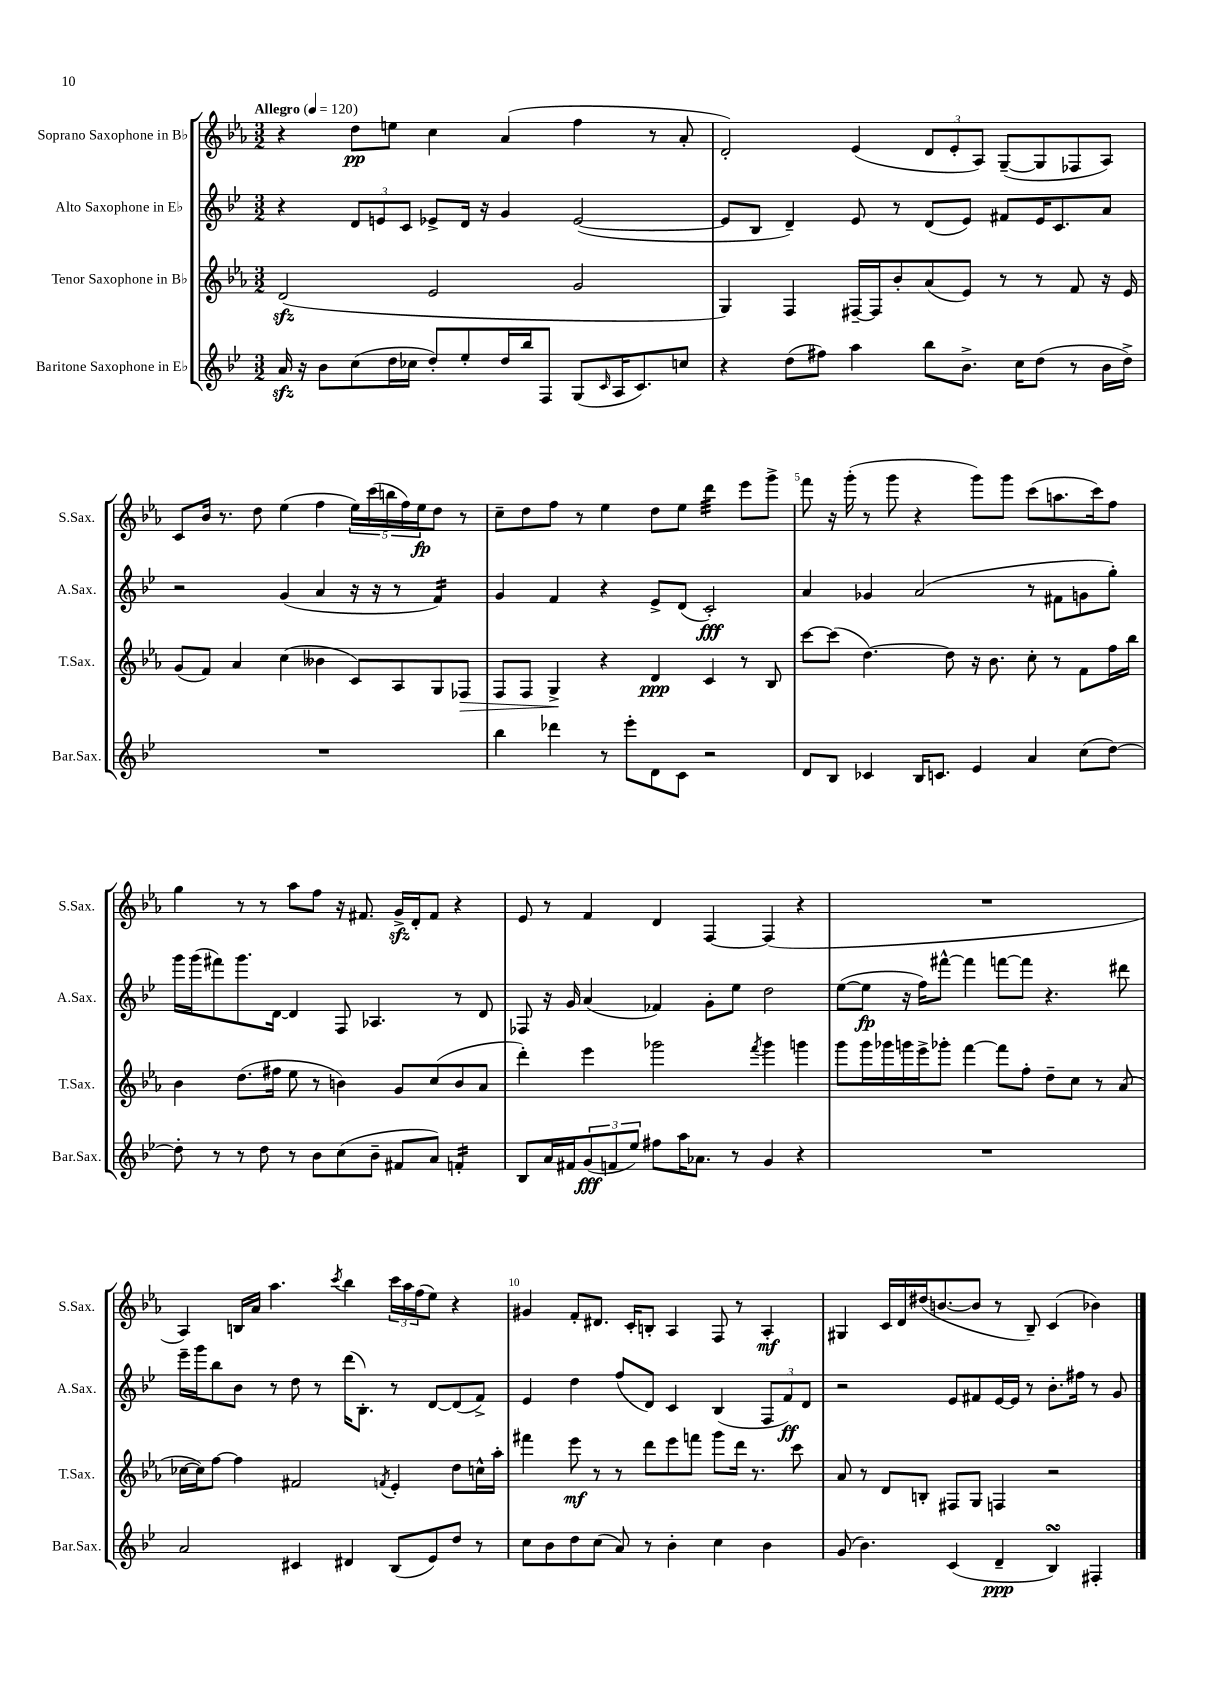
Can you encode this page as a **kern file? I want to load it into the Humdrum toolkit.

**kern	**kern	**kern	**kern
*staff4	*staff3	*staff2	*staff1
*clefG2	*clefG2	*clefG2	*clefG2
*k[b-e-]	*k[b-e-a-]	*k[b-e-]	*k[b-e-a-]
*M3/2	*M3/2	*M3/2	*M3/2
*MM120	*MM120	*MM120	*MM120
16a	(2d	4r	4r
16r	.	.	.
8b-	.	.	.
(8cc	.	12d	8dd
.	.	12e	.
16dd	.	.	8ee
.	.	12c	.
16cc-	.	.	.
8dd')	2e-	8e-^	4cc
8ee-'	.	16d	.
.	.	16r	.
16dd	.	4g	(4a-
16bb-	.	.	.
8F	.	.	.
(8G	2g	([2e-	4ff
16qqc	.	.	.
16A	.	.	.
8.c)	.	.	.
.	.	.	8r
8cc	.	.	8a-'
=	=	=	=
4r	4G)	8e-]	2d')
.	.	8B-	.
(8dd	4F	4d~)	.
8ff#)	.	.	.
4aa	[16F#~	8e-	(4e-
.	16F#]	.	.
.	8b-'	8r	.
8bb-	(8a-	(8d	12d
.	.	.	12e-'
8.b-^	8e-)	8e-)	.
.	.	.	12A-)
.	8r	8f#	([8G~
16cc	.	.	.
(8dd	8r	16e-	8G]
.	.	8.c	.
8r	8f	.	8F-
16b-	16r	8a	8A-)
16dd^)	16e-	.	.
=	=	=	=
1.r	(8g	2r	8c
.	8f)	.	16b-
.	.	.	8.r
.	4a-	.	.
.	.	.	8dd
.	(4cc	(4g	(4ee-
.	4b--	4a	4ff
.	8c)	16r	20ee-)
.	.	.	(20ccc
.	.	16r	.
.	.	.	20bb
.	8A-	8r	.
.	.	.	20ff)
.	.	.	20ee-
.	8G	4f)	8dd
.	8F-	.	8r
=	=	=	=
4bb-	8F	4g	8cc~
.	8F	.	8dd
4ddd-	4G^	4f	8ff
.	.	.	8r
8r	4r	4r	4ee-
8eee-'	.	.	.
8d	4d	8e-^	8dd
8c	.	(8d	8ee-
2r	4c	2c')	4ddd
.	8r	.	8eee-
.	8B-	.	8ggg^
=	=	=	=
8d	[8ccc	4a	8fff
8B-	(8ccc]	.	16r
.	.	.	(16ggg'
4c-	[4.dd)	4g-	8r
.	.	.	8ggg
16B-	.	(2a	4r
8.c	.	.	.
.	8dd]	.	.
4e-	16r	.	8ggg)
.	8.b-	.	.
.	.	.	8ggg
4a	8cc'	8r	(8ccc
.	8r	8f#	8.aa
(8cc	8f	8g	.
.	.	.	16ccc)
[8dd)	16ff	8gg')	8ff
.	16bb-	.	.
=	=	=	=
8dd']	4b-	16ggg	4gg
.	.	(16ggg	.
8r	.	8fff#)	.
8r	(8.dd	8.ggg	8r
8dd	.	.	8r
.	16ff#	[16d	.
8r	8ee-	4d]	8aa-
8b-	8r	.	8ff
(8cc	4b)	8F	16r
.	.	.	8.f#
8b-~	.	4.A-	.
8f#	8g	.	16g^
.	.	.	16d'
8a)	(8cc	.	8f#
4f'	8b	8r	4r
.	8a-	8d	.
=	=	=	=
8B-	4ddd')	8F-	8e-
16a	.	16r	8r
16f#	.	16g	.
(12g	4eee-	(4a	4f
12f	.	.	.
12ee-)	.	.	.
8ff#	2ggg-	4f-)	4d
16aa	.	.	.
8.a-	.	.	.
.	.	8g'	[4F
8r	.	8ee-	.
.	8qfff	.	.
4g	4ggg-	2dd	(4F]
4r	4ggg	.	4r
=	=	=	=
1.r	8ggg	([8ee-	1.r
.	16ggg	8ee-]	.
.	16ggg-	.	.
.	16ggg	16r	.
.	16eee-^	16ff)	.
.	8ggg-'	[8fff#^^	.
.	[4fff	4fff#]	.
.	8fff]	[8fff	.
.	8ff'	8fff]	.
.	8dd~	4.r	.
.	8cc	.	.
.	8r	.	.
.	(8a-	8ddd#	.
=	=	=	=
2a	[16cc-	16eee-~	4A-)
.	16cc-])	16ggg	.
.	[8ff	8bb-	.
.	4ff]	8b-	16B
.	.	.	16a-
.	.	8r	4.aa-
4c#	2f#	8dd	.
.	.	8r	.
.	.	.	8qccc
4d#	.	(16ddd	4bb-
.	.	8.B-')	.
.	8qf	.	.
(8B-	4e-'	8r	24ccc
.	.	.	24aa-
.	.	.	(24ff
8e-)	.	[8d	8ee-)
8dd	8dd	(8d]	4r
8r	16cc^^	8f^)	.
.	16aa-'	.	.
=	=	=	=
8cc	4fff#	4e-	4g#
8b-	.	.	.
8dd	8eee-	4dd	8f'
(8cc	8r	.	8.d#
8a)	8r	(8ff	.
.	.	.	16c'
8r	8ddd	8d)	8B'
4b-'	8eee-	4c	4A-
.	8fff	.	.
4cc	8ggg	(4B-	8F
.	16ddd	.	8r
.	8.r	.	.
4b-	.	12F	4A-'
.	.	12f)	.
.	8ccc	.	.
.	.	12d	.
=	=	=	=
(8g	8a-	2r	4G#
4.b-)	8r	.	.
.	8d	.	16c
.	.	.	16d
.	8B'	.	(16dd#
.	.	.	[8.b
(4c	8F#	8e-	.
.	8G	8f#	8b]
4d~	4F	[16e-	8r
.	.	16e-]	.
.	.	8r	8B-~)
4B-)	2r	8.b-'	(4c
.	.	16ff#	.
4F#'	.	8r	4b-)
.	.	8g	.
==	==	==	==
*-	*-	*-	*-
